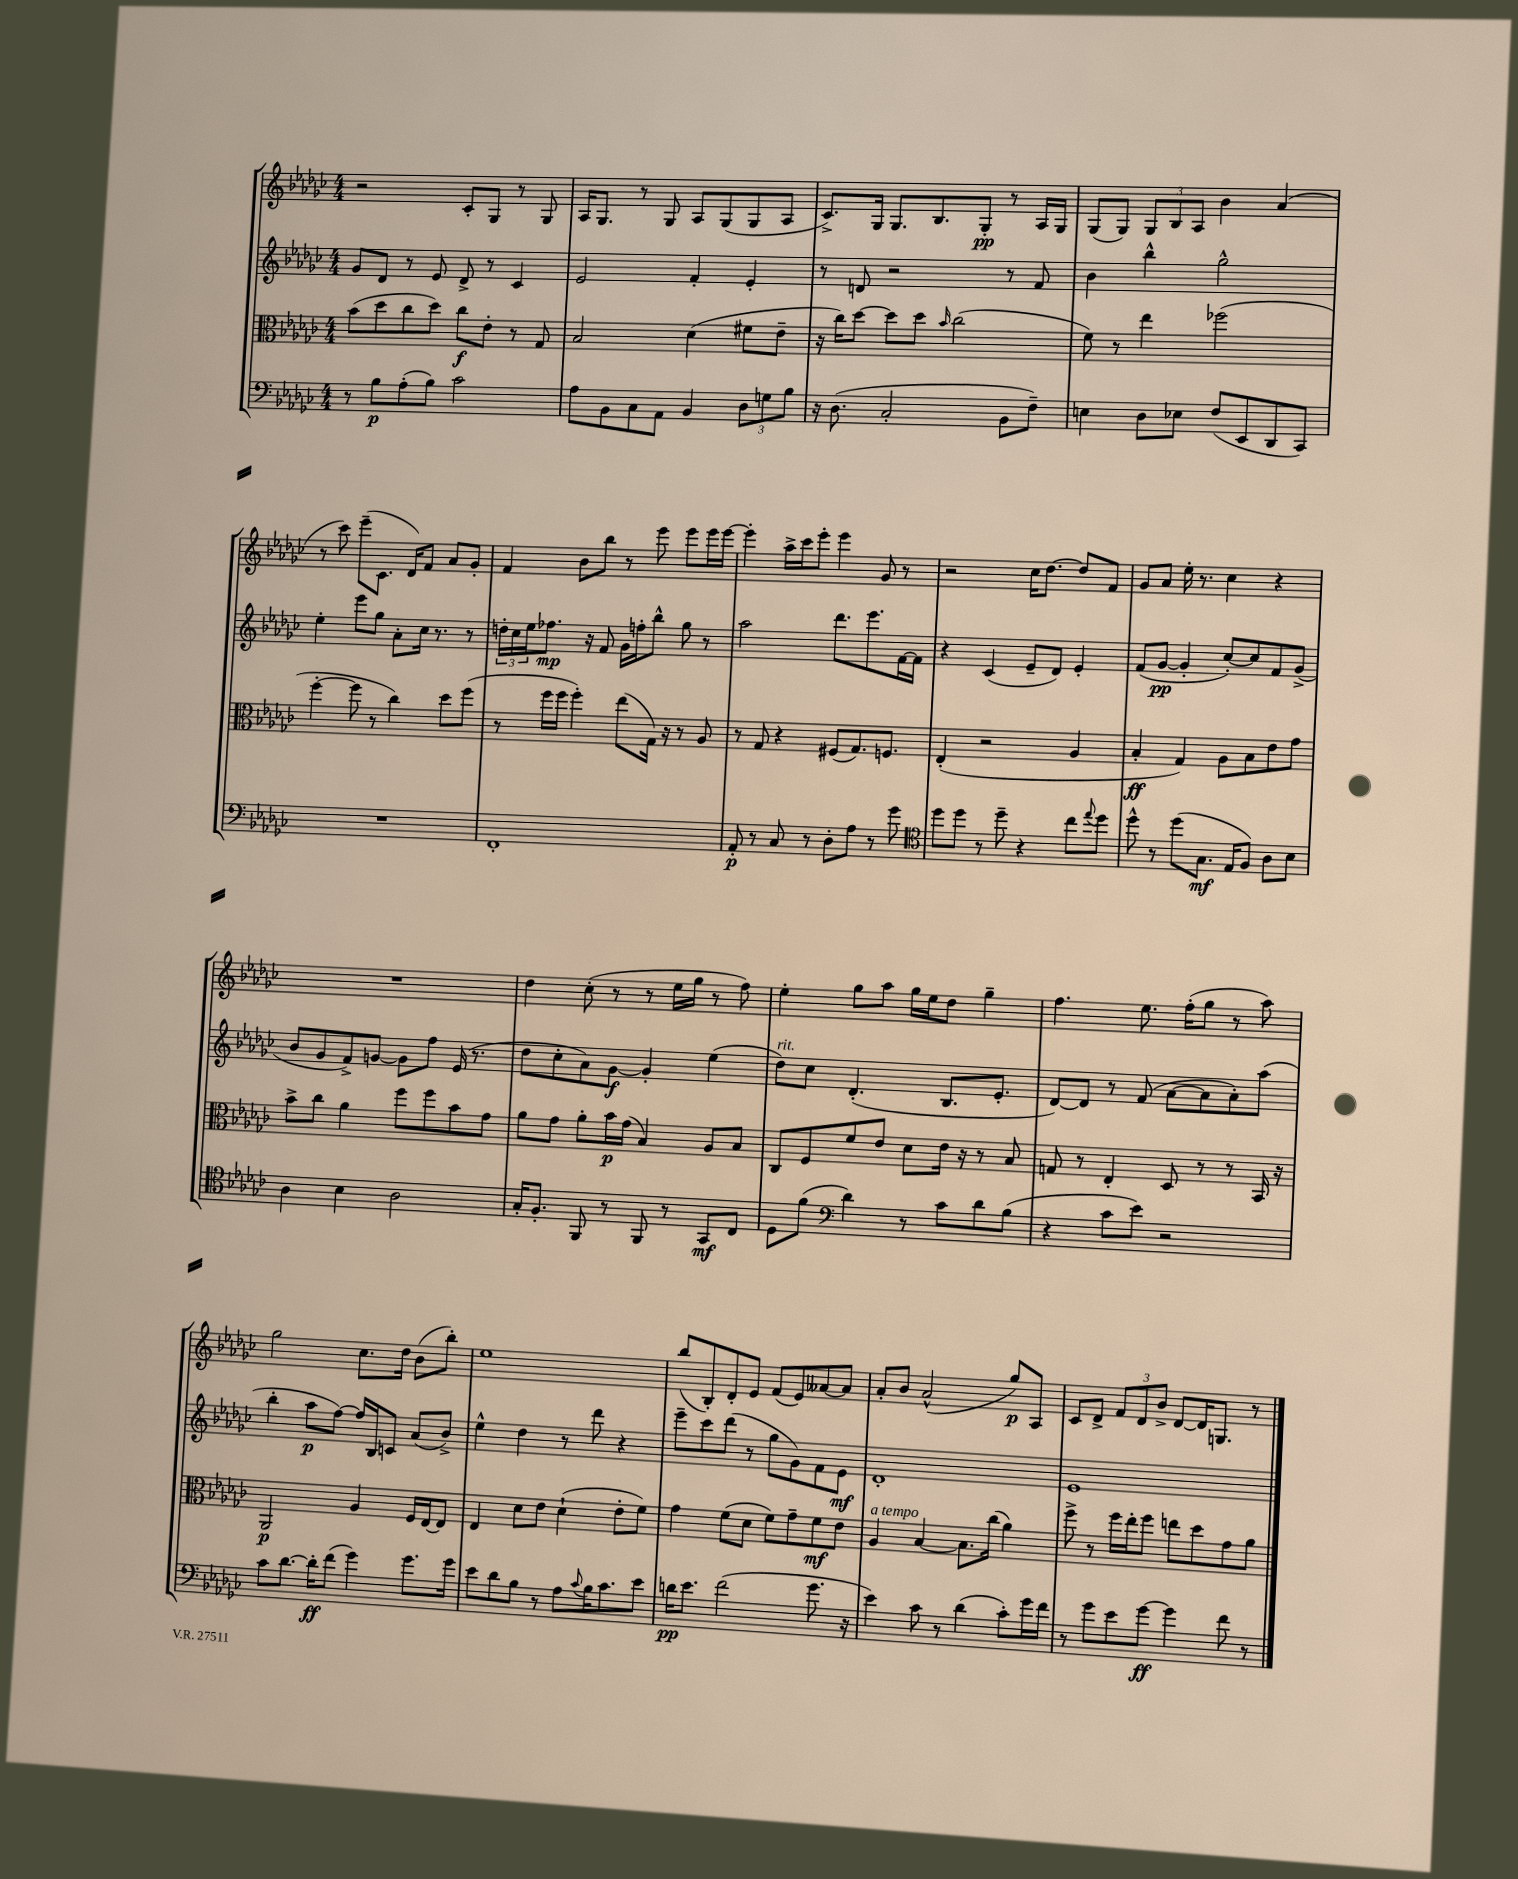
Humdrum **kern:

**kern	**kern	**kern	**kern
*staff4	*staff3	*staff2	*staff1
*clefF4	*clefC3	*clefG2	*clefG2
*k[b-e-a-d-g-c-]	*k[b-e-a-d-g-c-]	*k[b-e-a-d-g-c-]	*k[b-e-a-d-g-c-]
*M4/4	*M4/4	*M4/4	*M4/4
8r	(8b-	8g-	2r
8B-	8dd-	8d-	.
(8A-'	8cc-	8r	.
8B-)	8dd-)	8e-	.
2c-	8cc-	8d-^	8c-'
.	8e-'	8r	8G-
.	8r	4c-	8r
.	8G-	.	8G-
=	=	=	=
8A-	2B-	2e-	16A-
.	.	.	8.G-
8BB-	.	.	.
8C-	.	.	8r
8AA-	.	.	8G-
4BB-	(4d-	4f'	8A-
.	.	.	(8G-
12D-	8f#	4e-'	8G-
12G	.	.	.
.	8e-~	.	8A-
12B-	.	.	.
=	=	=	=
16r	16r	8r	8.c-^)
(8.D-	16cc-)	.	.
.	[8dd-	8d	.
.	.	.	16G-
2C-'	8dd-]	2r	8.G-
.	8dd-	.	.
.	.	.	8.B-
.	16qqb-	.	.
.	(2cc-	.	.
.	.	.	8G-'
8BB-	.	8r	8r
8F~)	.	8f	16A-
.	.	.	16G-
=	=	=	=
4E	8f)	4b-	(8G-
.	8r	.	8G-)
8D-	4ee-	4bb-^^	12G-
.	.	.	12B-
8E-	.	.	.
.	.	.	12A-
(8F	(2ff-	2gg-^^	4b-
8EE-	.	.	.
8DD-	.	.	(4a-
8CC-)	.	.	.
=	=	=	=
1r	[4ff'	4ee-'	8r
.	.	.	8ccc-)
.	8ff]	8eee-	(8eee-~
.	8r	8gg-	8.c-
.	4cc-)	8a-'	.
.	.	.	16d-)
.	.	16cc-	8f
.	.	8.r	.
.	8dd-	.	8a-
.	(8ff	8r	8g-'
=	=	=	=
1FF'	8r	24dd'	4f
.	.	24cc-	.
.	.	24ee-	.
.	16ff	8.ff-	.
.	16ff	.	.
.	4ff')	.	8b-
.	.	16r	.
.	.	8f	8bb-
.	(8ee-	16g-	8r
.	.	16ff'	.
.	16G-)	8bb-^^	8eee-
.	16r	.	.
.	8r	8gg-	8eee-
.	8A-	8r	16eee-
.	.	.	[16eee-
=	=	=	=
8AA-'	8r	2aa-	4eee-']
8r	8G-	.	.
8C-	4r	.	16aa-^
.	.	.	16ccc-
8r	.	.	8eee-'
8D-'	(8F#	8.ddd-	4eee-
8A-	8.G-)	.	.
.	.	8.eee-	.
8r	.	.	8g-
.	8.F	.	.
8g-	.	[16f	8r
.	.	16f]	.
=	=	=	=
*clefC4	*	*	*
8dd-	(4E-'	4r	2r
8dd-	.	.	.
8r	2r	(4c-	.
8dd-~	.	.	.
4r	.	8e-~	16cc-
.	.	.	[8.dd-
.	.	8d-)	.
8cc-	4A-	4e-'	8dd-]
8qqee-	.	.	.
8dd-	.	.	8f
=	=	=	=
8dd-^^	4B-'	(8f	8g-
8r	.	[8g-	8a-
(8dd-	4G-)	4g-']	16ee-'
.	.	.	8.r
8.G-	.	.	.
.	8A-	[8cc-')	4cc-
16E-	.	.	.
8F)	8B-	8cc-]	.
8A-	8e-	8f	4r
8B-	8g-	(8g-^	.
=	=	=	=
4A-	8b-^	8b-	1r
.	8cc-	8g-	.
4B-	4a-	8f^)	.
.	.	[8g	.
2A-	8ff	8g]	.
.	8ff	8ff	.
.	8b-	(16e-	.
.	.	8.r	.
.	8g-	.	.
=	=	=	=
16G-'	8a-	8dd-	4dd-
8.F'	.	.	.
.	8g-	8cc-'	.
8FF	8a-'	8a-)	(8cc-'
8r	16b-	[8g-	8r
.	(16g-	.	.
8FF	4B-)	4g-']	8r
8r	.	.	16ee-
.	.	.	16gg-
8GG-	8A-	(4ee-	8r
8C-	8B-	.	8ff)
=	=	=	=
8D-	8C-	8dd-)	4ee-'
(8f	8F	8cc-	.
*clefF4	*	*	*
4d-)	8f	(4.d-'	8gg-
.	8e-	.	8aa-
8r	8d-	.	16gg-
.	.	.	16ee-
8c-	16e-	8.B-	8dd-
.	16r	.	.
8d-	8r	.	4gg-~
.	.	8.e-'	.
(8B-	8B-	.	.
=	=	=	=
4r	8G	[8d-)	4.ff
.	8r	8d-]	.
8c-	4E-'	8r	.
8e-)	.	(8f	8.ee-
2r	8D-	[8a-	.
.	.	.	(16ff'
.	8r	8a-]	8gg-
.	8r	8a-')	8r
.	16BB-	(8aa-	8aa-)
.	16r	.	.
=	=	=	=
8c-	2AA-	4bb-'	2gg-
[8.d-	.	.	.
.	.	8aa-	.
16d-']	.	.	.
(8f	.	[8ff)	.
4g-)	4A-	16ff]	8.cc-
.	.	16B-	.
.	.	8c	.
.	.	.	16dd-
8.g-	16F	(8a-	(8b-
.	[16E-	.	.
.	8E-]	8b-^)	8bb-')
16g-	.	.	.
=	=	=	=
8e-	4E-	4ee-^^	1ee-
8d-	.	.	.
8B-	8d-	4dd-	.
8r	8e-	.	.
8A-	(4d-`	8r	.
8qqc-	.	.	.
16B-	.	8ddd-	.
8.c-	.	.	.
.	8e-'	4r	.
8e-	8f)	.	.
=	=	=	=
16d	4g-	8eee-~	(8bb-
8.e-	.	.	.
.	.	8ccc-	8B-')
(2f	(8f	(8ddd-	8d-'
.	8d-	8r	8e-
.	8f)	8gg-	(8f
.	8g-~	8g-)	8e-)
8.g-	8f	8f	[8a--
.	8e-	8e-	8a--]
16r	.	.	.
=	=	=	=
4e-)	4A-	1d-'	8a-'
.	.	.	8b-
8c-	[4B-	.	(2a-^^
8r	.	.	.
(4d-	8.B-]	.	.
.	(16cc-	.	.
8c-')	4a-)	.	8gg-)
16g-	.	.	8A-
16f	.	.	.
=	=	=	=
8r	8ff^	1e-	8c-
8g-	8r	.	8d-^
8e-	16ff	.	12f
.	16ee-'	.	.
.	.	.	12d-
[8g-	8ff	.	.
.	.	.	12b-^
4g-]	8ee	.	[8d-
.	8dd-	.	16d-]
.	.	.	8.G
8f	8g-	.	.
8r	8a-	.	8r
==	==	==	==
*-	*-	*-	*-
